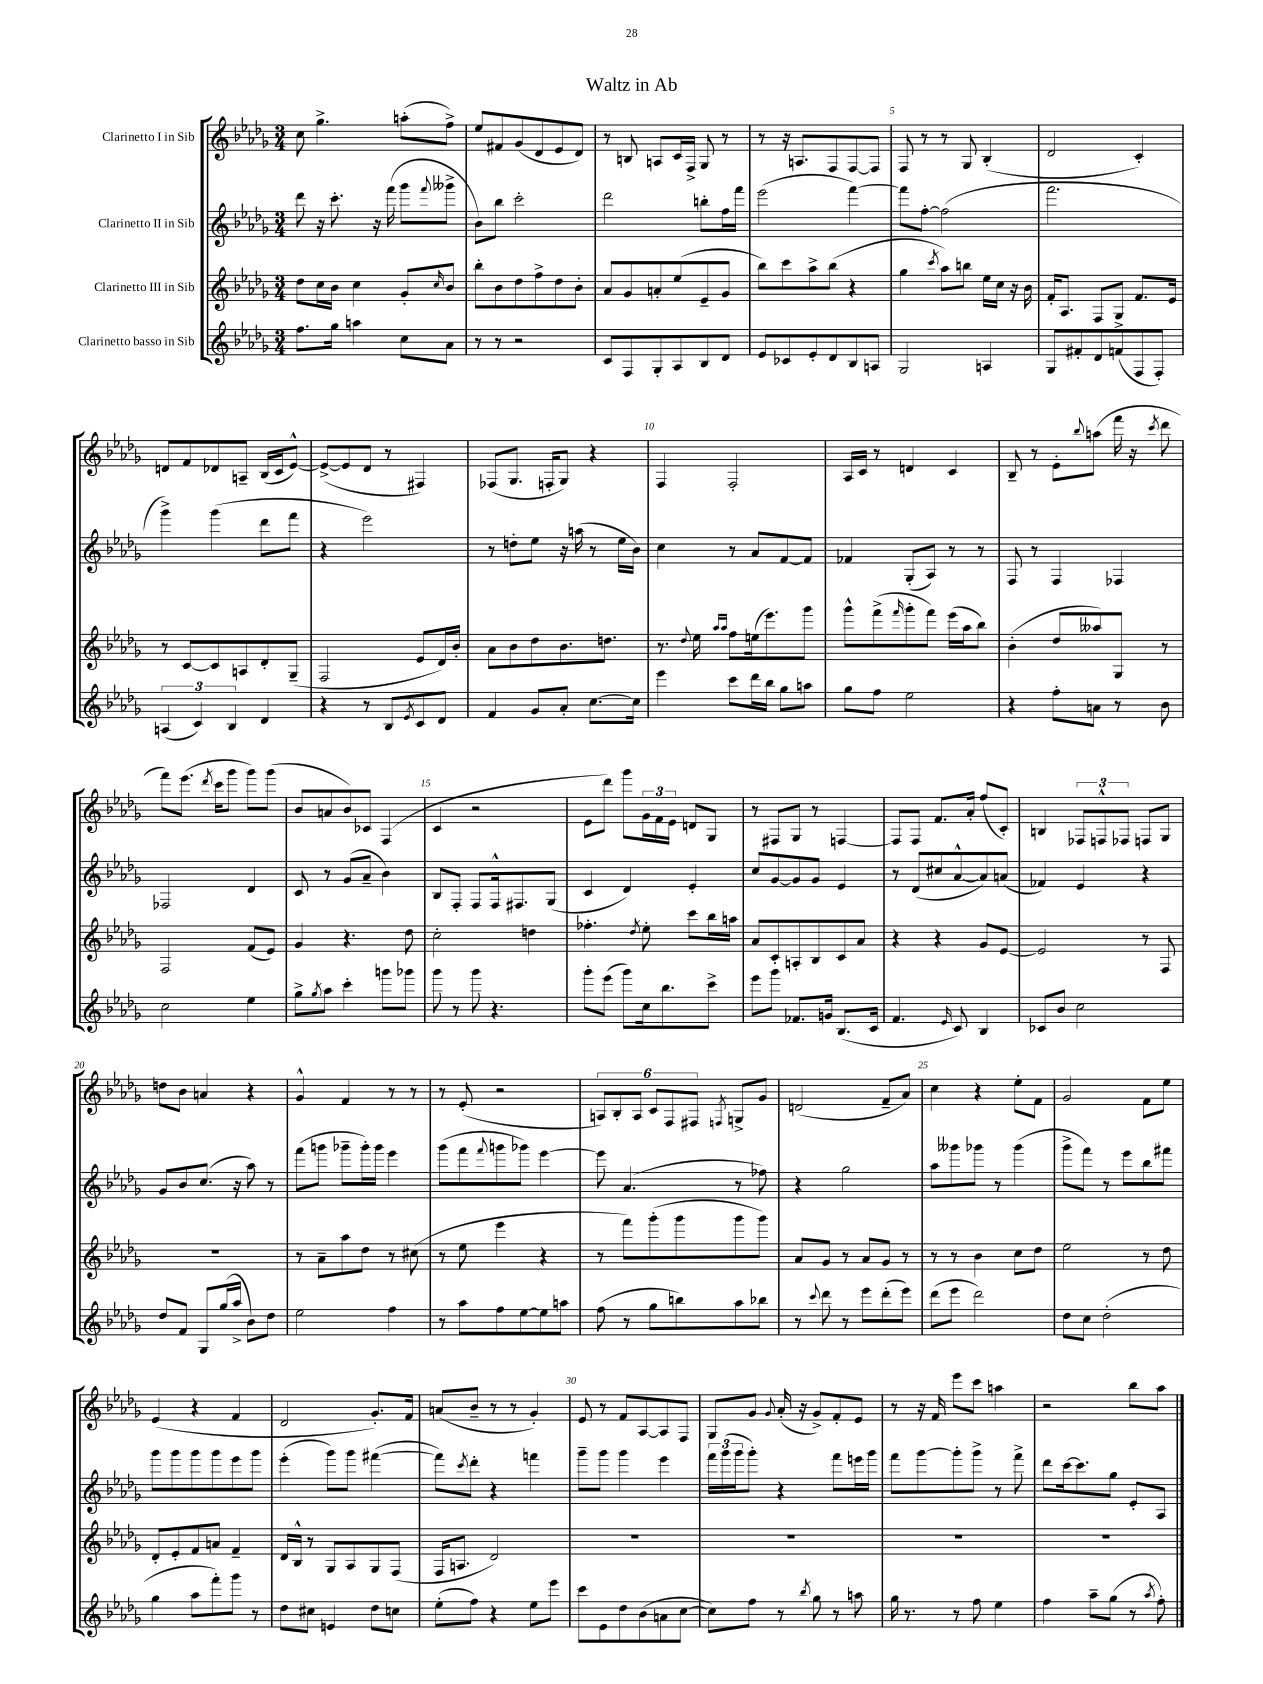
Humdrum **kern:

**kern	**kern	**kern	**kern
*staff4	*staff3	*staff2	*staff1
*clefG2	*clefG2	*clefG2	*clefG2
*k[b-e-a-d-g-]	*k[b-e-a-d-g-]	*k[b-e-a-d-g-]	*k[b-e-a-d-g-]
*M3/4	*M3/4	*M3/4	*M3/4
8.ff\L	8dd-\L	8ddd-\	8cc\
.	16cc\L	16r	4.gg-^\
16gg-\Jk	16b-\JJ	8.ccc'\	.
4aa\	4cc\	.	.
.	.	16r	.
.	.	(16fff\	.
8cc\L	8g-'/L	8ggg-\L	(8aa'\L
.	16qqcc/	8qqfff/	.
8a-\J	8b-/J	8ggg--^\J	8ff^\J)
=	=	=	=
8r	8bb-'\L	8b-\L)	8ee-/L
8r	8b-\	8bb-\J	8f#/
2r	8dd-\	2ccc'\	(8g-/
.	8ff^\	.	8d-/
.	8dd-\	.	8e-/
.	8b-'\J	.	8d-/J)
=	=	=	=
8c/L	8a-/L	2ddd-\	8r
8F/	8g-/	.	8B/
8G-'/	8a'/	.	8A/L
8A-/	(8ee-/	.	16c/L
.	.	.	16F^/JJ
8B-/	8e-~/	8bb'\L	8G-/
8d-/J	8g-/J	16ff\L	8r
.	.	16fff\JJ	.
=	=	=	=
8e-/L	8bb-\L)	(2eee-\	8r
8c-/	8ccc\	.	16r
.	.	.	8.A/L
8e-'/	8aa-^\	.	.
8d-/	(8bb-\J	.	8F/
8B-/	4r	[4fff\)	[8F/
8A/J	.	.	8F/]J
=	=	=	=
2G-/	4gg-\	8fff\]L	8F/
.	.	[8ff'\J	8r
.	8qccc/	.	.
.	8aa-\L)	(2ff\]	8r
.	8bb\J	.	8G-/
4A/	16ee-\LL	.	(4B-'/
.	16cc\JJ	.	.
.	16r	.	.
.	16b-\	.	.
=	=	=	=
8G-/L	16f'/LK	2.fff\	2d-/
.	8.A-/J	.	.
8f#'/	.	.	.
8d-/	8F/L	.	.
(8f/	8G-^/J	.	.
8F/	8.f/L	.	4c'/)
8F'/J)	.	.	.
.	16e-/Jk	.	.
=	=	=	=
(6A/	8r	4ggg-^\)	8d/L
.	[8c/L	.	8f/
6c/)	.	.	.
.	8c/]	(4ggg-\	8d-/
6B-/	.	.	.
.	8A/	.	8A~/J
4d-/	8d-'/	8ddd-\L	(16B-/LL
.	.	.	16c/J
.	(8G-~/J	8fff\J	[8e-^^/J)
=	=	=	=
4r	2F/	4r	(8e-^/_L
.	.	.	8e-/]
8r	.	2eee-\)	8d-/J
8B-/L	.	.	8r
8qe-/	.	.	.
8c/	8e-/L	.	4F#/)
8d-/J	16d-/L)	.	.
.	16b-'/JJ	.	.
=	=	=	=
4f/	8a-\L	8r	(8F-/L
.	8b-\	8dd'\L	8.G-/J
8g-/L	8dd-\	8ee-\J	.
.	.	.	16F'/LK
8a-'/J	8.b-\	16r	8G-/J)
.	.	(16aa\	.
[8.cc\L	.	8r	4r
.	8.dd\J	.	.
.	.	16ee-\LL	.
16cc\]Jk	.	16b-\JJ)	.
=	=	=	=
4eee-\	8.r	4cc\	4F/
.	8qqdd-/	.	.
.	16ee-\	.	.
.	16qqaa-/LL	.	.
.	16qqaa-/JJ	.	.
8ccc\L	8ff\L	8r	2F'/
16ddd-\L	(16ee\k	8a-/L	.
16bb-\JJ	8.eee-\)	.	.
8gg-\L	.	[8f/	.
8aa\J	8ggg-\J	8f/]J	.
=	=	=	=
8gg-\L	8ggg-^^\L	4f-/	16A-/LL
.	.	.	16c/JJ
8ff\J	(8fff^\	.	8r
.	16qqfff/	.	.
2ee-\	8ggg-'\	(8G-'/L	4d/
.	8fff\J)	8A-/J)	.
.	(16eee-\LL	8r	4c/
.	16aa-\J	.	.
.	8bb-\J)	8r	.
=	=	=	=
4r	(4b-'\	8F/	8B-~/
.	.	8r	8r
8ff'\L	8dd-/L	4F/	8e-'\L
.	.	.	8qqbb-/
8a\J	8aa--/)	.	(8aa\J
8r	8G-/J	4F-/	16fff\
.	.	.	16r
.	.	.	8qccc/
8b-\	8r	.	8ddd-\
=	=	=	=
2cc\	2F/	2F-/	8fff\L)
.	.	.	(8.eee-\J
.	.	.	8qddd-/
.	.	.	16ccc\LK
.	.	.	8ggg-\J
4ee-\	(8f/L	4d-/	8ggg-\L)
.	8e-/J)	.	(8ggg-\J
=	=	=	=
8gg-^\L	4g-/	8c/	8b-/L
8qgg-/	.	.	.
8aa-\J	.	8r	8a/
4ccc'\	4.r	(8g-/L	8b-/)
.	.	8a-~/J	8c-/J
8ggg\L	.	4b-\)	(4F/
8ggg-\J	8dd-\	.	.
=	=	=	=
8ggg-\	2cc'\	8B-/L	4c/
8r	.	8F'/J	.
8ggg-\	.	8F/L	2r
4.r	.	16F^^/k	.
.	.	8.F#/	.
.	4dd\	.	.
.	.	(8G-/J	.
=	=	=	=
8ggg-'\L	4.ff-'\	4c/	8e-\L
(8eee-\J	.	.	8ddd-\J)
8ggg-\L)	.	4d-/)	8ggg-\L
.	8qdd-/	.	.
16cc\k	8ee-'\	.	24g-\L
.	.	.	24f\
8.bb-\	.	.	.
.	.	.	24e-\JJ
.	8ccc\L	4e-'/	8d/L
8ccc^\J	16bb-\L	.	8G-/J
.	16aa\JJ	.	.
=	=	=	=
8eee-\L	8a-/L	8cc/L	8r
8ggg-\J	8c'/	[8g-/	8F#/L
8.f-/L	8A'/	8g-/]	8G-/J
.	8B-/	8g-/J	8r
16g/Jk	.	.	.
(8.B-/L	8c/	4e-/	[4F/
.	8a-/J	.	.
16c/Jk	.	.	.
=	=	=	=
4.f/	4r	8r	8F/]L
.	.	(8d-/L	8F/J
.	4r	8cc#/	8.f/L
16qqe-/	.	.	.
8c/)	.	[8a-^^/	.
.	.	.	16a-'/Jk
4B-/	8g-/L	8a-/])	(8ff/L
.	[8e-/J	(8a/J	8c'/J)
=	=	=	=
8c-/L	2e-/]	4f-/)	4B/
8b-/J	.	.	.
2cc\	.	4e-/	12F-/L
.	.	.	12F^^/
.	.	.	12F-/J
.	8r	4r	8F/L
.	8F/	.	8G-/J
=	=	=	=
8dd-/L	2.r	8g-/L	8dd\L
8f/J	.	8b-/	8b-\J
8G-/L	.	(8.cc/J	4a/
(16gg-/L	.	.	.
16aa-^/JJ	.	16r	.
8b-\L)	.	8aa-\)	4r
8dd-\J	.	8r	.
=	=	=	=
2ee-\	8r	(8fff\L	4g-^^/
.	8a-~\L	8ggg\J	.
.	8aa-\	8ggg-~\L	4f/
.	8dd-\J	16ggg-'\L)	.
.	.	16ggg-\JJ	.
4ff\	8r	4eee-\	8r
.	(8cc#\	.	8r
=	=	=	=
8r	8r	(8ggg-\L	8r
8aa-\L	8ee-\	8fff\	(8e-'/
.	.	8qqfff/	.
8ff\	4eee-\	8ggg\	2r
[8ee-\	.	8ggg-\J)	.
8ee-\]	4r	[4eee-\	.
8aa\J	.	.	.
=	=	=	=
(8ff\	8r	8eee-\]	12A/L)
.	.	.	12B-'/
8r	8fff\L)	(4.a-/	.
.	.	.	12A/J
8gg-\L	(8ggg-'\	.	12c/L
.	.	.	12F/
8bb\)	8ggg-\	.	.
.	.	.	12F#/J
.	.	.	8qF/
8aa-\	8ggg-\	8r	8G^/L
8bb-\J	8ggg-\J)	8ff-\)	8g-/J
=	=	=	=
8r	8a-/L	4r	(2d/
8qqccc/	.	.	.
8ddd-\	8g-/J	.	.
8r	8r	2gg-\	.
8eee-\L	8a-/L	.	.
(8ddd-'\	8g-/J	.	8f~/L
8eee-\J)	8r	.	8a-/J)
=	=	=	=
(8ddd-\L	8r	8aa-\L	4cc\
8eee-\J	8r	8ggg--\	.
2ddd-\)	4b-\	8ggg-\J	4r
.	.	8r	.
.	8cc\L	(4ggg-\	8ee-'\L
.	8dd-\J	.	8f\J
=	=	=	=
8dd-\L	2ee-\	8ggg-^\L	2g-/
8cc\J	.	8fff\J)	.
(2dd-'\	.	8r	.
.	.	8eee-\L	.
.	8r	8bb-\	8f\L
.	8dd-\	8fff#\J	8ee-\J
=	=	=	=
4gg-\	8d-'/L	8ggg-\L	(4e-/
.	8e-'/	8ggg-\	.
8aa-\L	8f/	8ggg-\	4r
8fff'\)	8a/J	8ggg-\	.
8ggg-\J	4f~/	8eee-\	4f/
8r	.	8ggg-\J	.
=	=	=	=
8dd-\L	16d-/LL	(4eee-'\	2d-/
.	16B-^^/JJ	.	.
8cc#\J	8r	.	.
4e/	8G-/L	8ggg-\L)	.
.	8A-/	8ggg-\J	.
8dd-\L	8G-/	([4fff#\	8.g-'/L)
8cc\J	(8F/J	.	.
.	.	.	16f/Jk
=	=	=	=
(8ee-'\L	16F/LK	8fff#\]L)	(8a/L
.	8.A/J	.	.
.	.	8qccc/	.
8ff\J)	.	8ddd-'\J	8b-~/J
4r	2d-/)	4r	8r
.	.	.	8r
8ee-\L	.	4fff\	4g-'/)
8eee-\J	.	.	.
=	=	=	=
8ccc\L	2.r	8ggg-~\L	8e-/
8e-\	.	8ggg-\J	8r
8dd-\	.	4ggg-\	8f/L
(8b-\	.	.	[8A-/
8a\	.	4eee-\	8A-/]
[8cc\J	.	.	8F/J
=	=	=	=
8cc\]L)	2.r	24fff\LL	8G-/L
.	.	(24ggg-\	.
.	.	24ggg-\J	.
8ff\J	.	8ggg-'\J)	8g-/J
.	.	.	8qqg-/
8r	.	4r	(16a-'/
.	.	.	16r
8qbb-/	.	.	.
8gg-\	.	.	8g-^/L)
8r	.	8fff\L	8f'/
8aa\	.	16eee\L	8e-/J
.	.	16ggg-\JJ	.
=	=	=	=
16gg-\	2.r	8fff\L	8r
8.r	.	.	.
.	.	[8ggg-\	16r
.	.	.	16f/
8r	.	8ggg-'\]	8eee-\L
8ff\	.	8ggg-^\J	8ccc\J
4ee-\	.	8r	4aa\
.	.	8fff^\	.
=	=	=	=
4ff\	2.r	8ddd-\L	2r
.	.	[16ccc\k	.
.	.	8.ccc\]	.
8aa-~\L	.	.	.
(8gg-\J	.	8gg-\J	.
8r	.	8e-'/L	8bb-\L
8qaa-/	.	.	.
8ff'\)	.	8A-/J	8aa-\J
==	==	==	==
*-	*-	*-	*-
